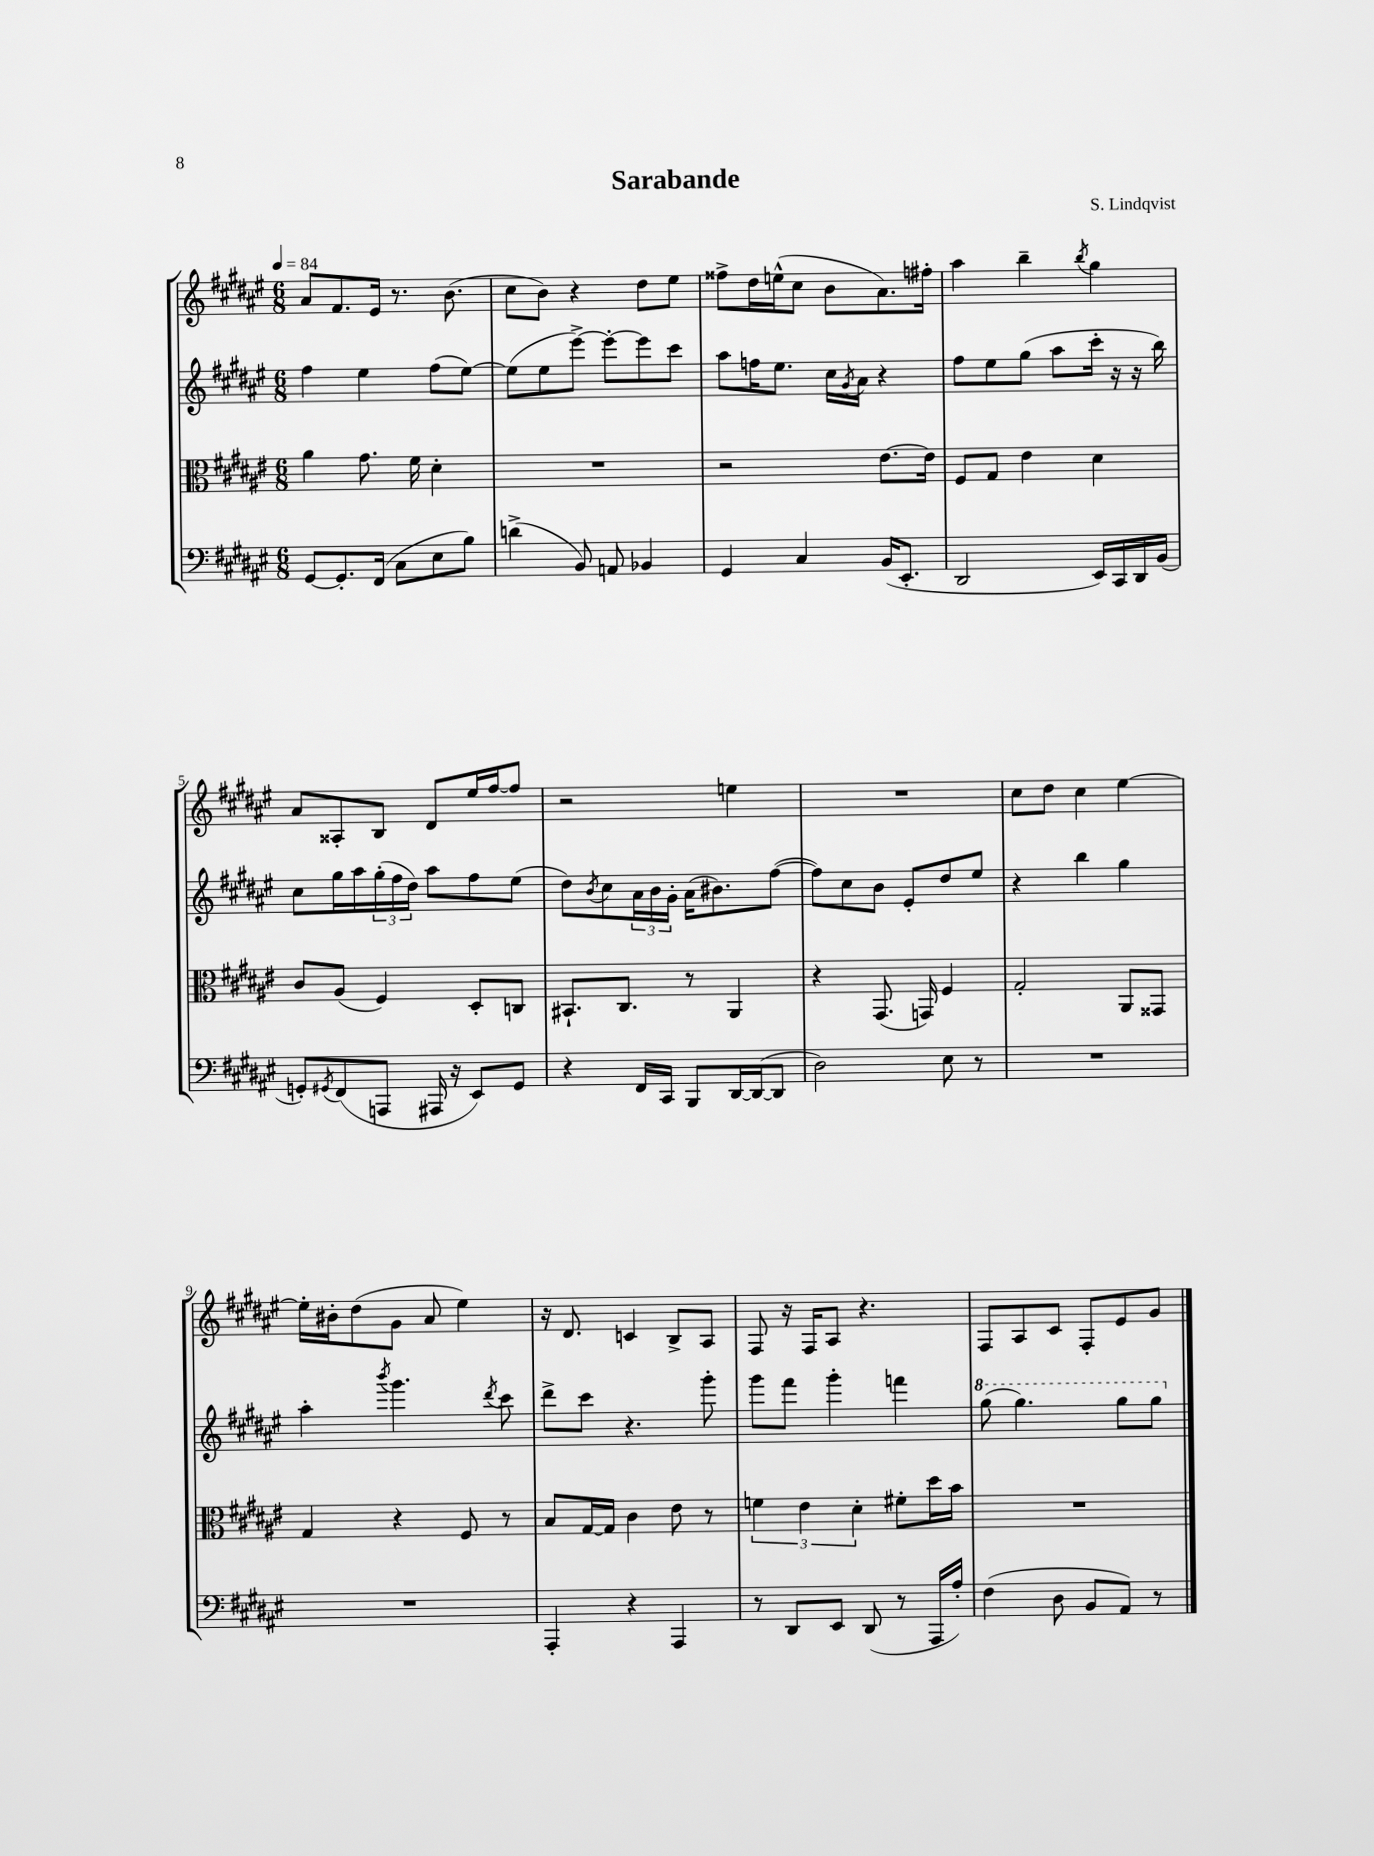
\header { title = "Sarabande" composer = "S. Lindqvist" }
<<
\new StaffGroup <<
\new Staff = "s0" {
    \clef treble \key fis \major \numericTimeSignature \time 6/8 \tempo 4 = 84
    ais'8 fis'8. eis'16 r8. b'8.( |
    cis''8 b'8) r4 dis''8 eis''8 |
    fisis''8-> dis''16 e''16-^( cis''8 b'8 ais'8.) fis''16-. |
    ais''4 b''4-- \acciaccatura { b''8 } gis''4 |
    ais'8 aisis8-. b8 dis'8 eis''16 fis''16~ fis''8 |
    r2 e''4 |
    R2. |
    cis''8 dis''8 cis''4 eis''4~ |
    eis''16-. bis'16-. dis''8( gis'8 ais'8 eis''4) |
    r16 dis'8. c'4 b8-> ais8 |
    fis8 r16 fis16 ais8 r4. |
    fis8 ais8 cis'8 fis8-. eis'8 gis'8 \bar "|." |
}
\new Staff = "s1" {
    \clef treble \key fis \major \numericTimeSignature \time 6/8
    fis''4 eis''4 fis''8( eis''8~) |
    eis''8( eis''8 eis'''8~->) eis'''8~-. eis'''8 cis'''8 |
    ais''8 f''16 eis''8. cis''16 \acciaccatura { gis'8 } ais'16 r4 |
    fis''8 eis''8 gis''8( ais''8 cis'''16-. r16 r16 b''16) |
    cis''8 gis''16 ais''16 \tuplet 3/2 { gis''16-.( fis''16 dis''16) } ais''8 fis''8 eis''8( |
    dis''8) \acciaccatura { b'8 } cis''8 \tuplet 3/2 { ais'16 b'16 gis'16-. } ais'16( bis'8.) fis''8~( |
    fis''8) cis''8 b'8 eis'8-. dis''8 eis''8 |
    r4 b''4 gis''4 |
    ais''4-. \acciaccatura { b'''8 } gis'''4. \acciaccatura { dis'''8 } cis'''8 |
    dis'''8-> cis'''8 r4. gis'''8-. |
    gis'''8 fis'''8 gis'''4-. f'''4 |
    \ottava #1 gis'''8( gis'''4.) gis'''8 gis'''8 \ottava #0 \bar "|." |
}
\new Staff = "s2" {
    \clef alto \key fis \major \numericTimeSignature \time 6/8
    ais'4 gis'8. fis'16 dis'4-. |
    R2. |
    r2 eis'8.~ eis'16 |
    fis8 gis8 eis'4 dis'4 |
    cis'8 ais8( fis4) dis8-. c8 |
    bis,8.-! cis8. r8 ais,4 |
    r4 gis,8.( g,16) fis4 |
    gis2-. ais,8 gisis,8 |
    gis4 r4 fis8 r8 |
    b8 gis16~ gis16 cis'4 eis'8 r8 |
    \tuplet 3/2 { f'4 eis'4 dis'4-. } fis'8-. dis''16 b'16 |
    R2. \bar "|." |
}
\new Staff = "s3" {
    \clef bass \key fis \major \numericTimeSignature \time 6/8
    gis,8~ gis,8.-. fis,16( cis8 eis8 b8) |
    d'4->( b,8) a,8 bes,4 |
    gis,4 cis4 b,16( eis,8.-. |
    dis,2 eis,16) cis,16 dis,16 b,16( |
    g,8-.) \acciaccatura { gis,8 } fis,8( a,,8 ais,,16 r16 eis,8) gis,8 |
    r4 fis,16 cis,16 b,,8 dis,16~ dis,16~( dis,8 |
    dis2) eis8 r8 |
    R2. |
    R2. |
    ais,,4-. r4 ais,,4 |
    r8 dis,8 eis,8 dis,8( r8 ais,,16 ais16-.) |
    fis4( dis8 b,8 ais,8) r8 \bar "|." |
}
>>
>>
